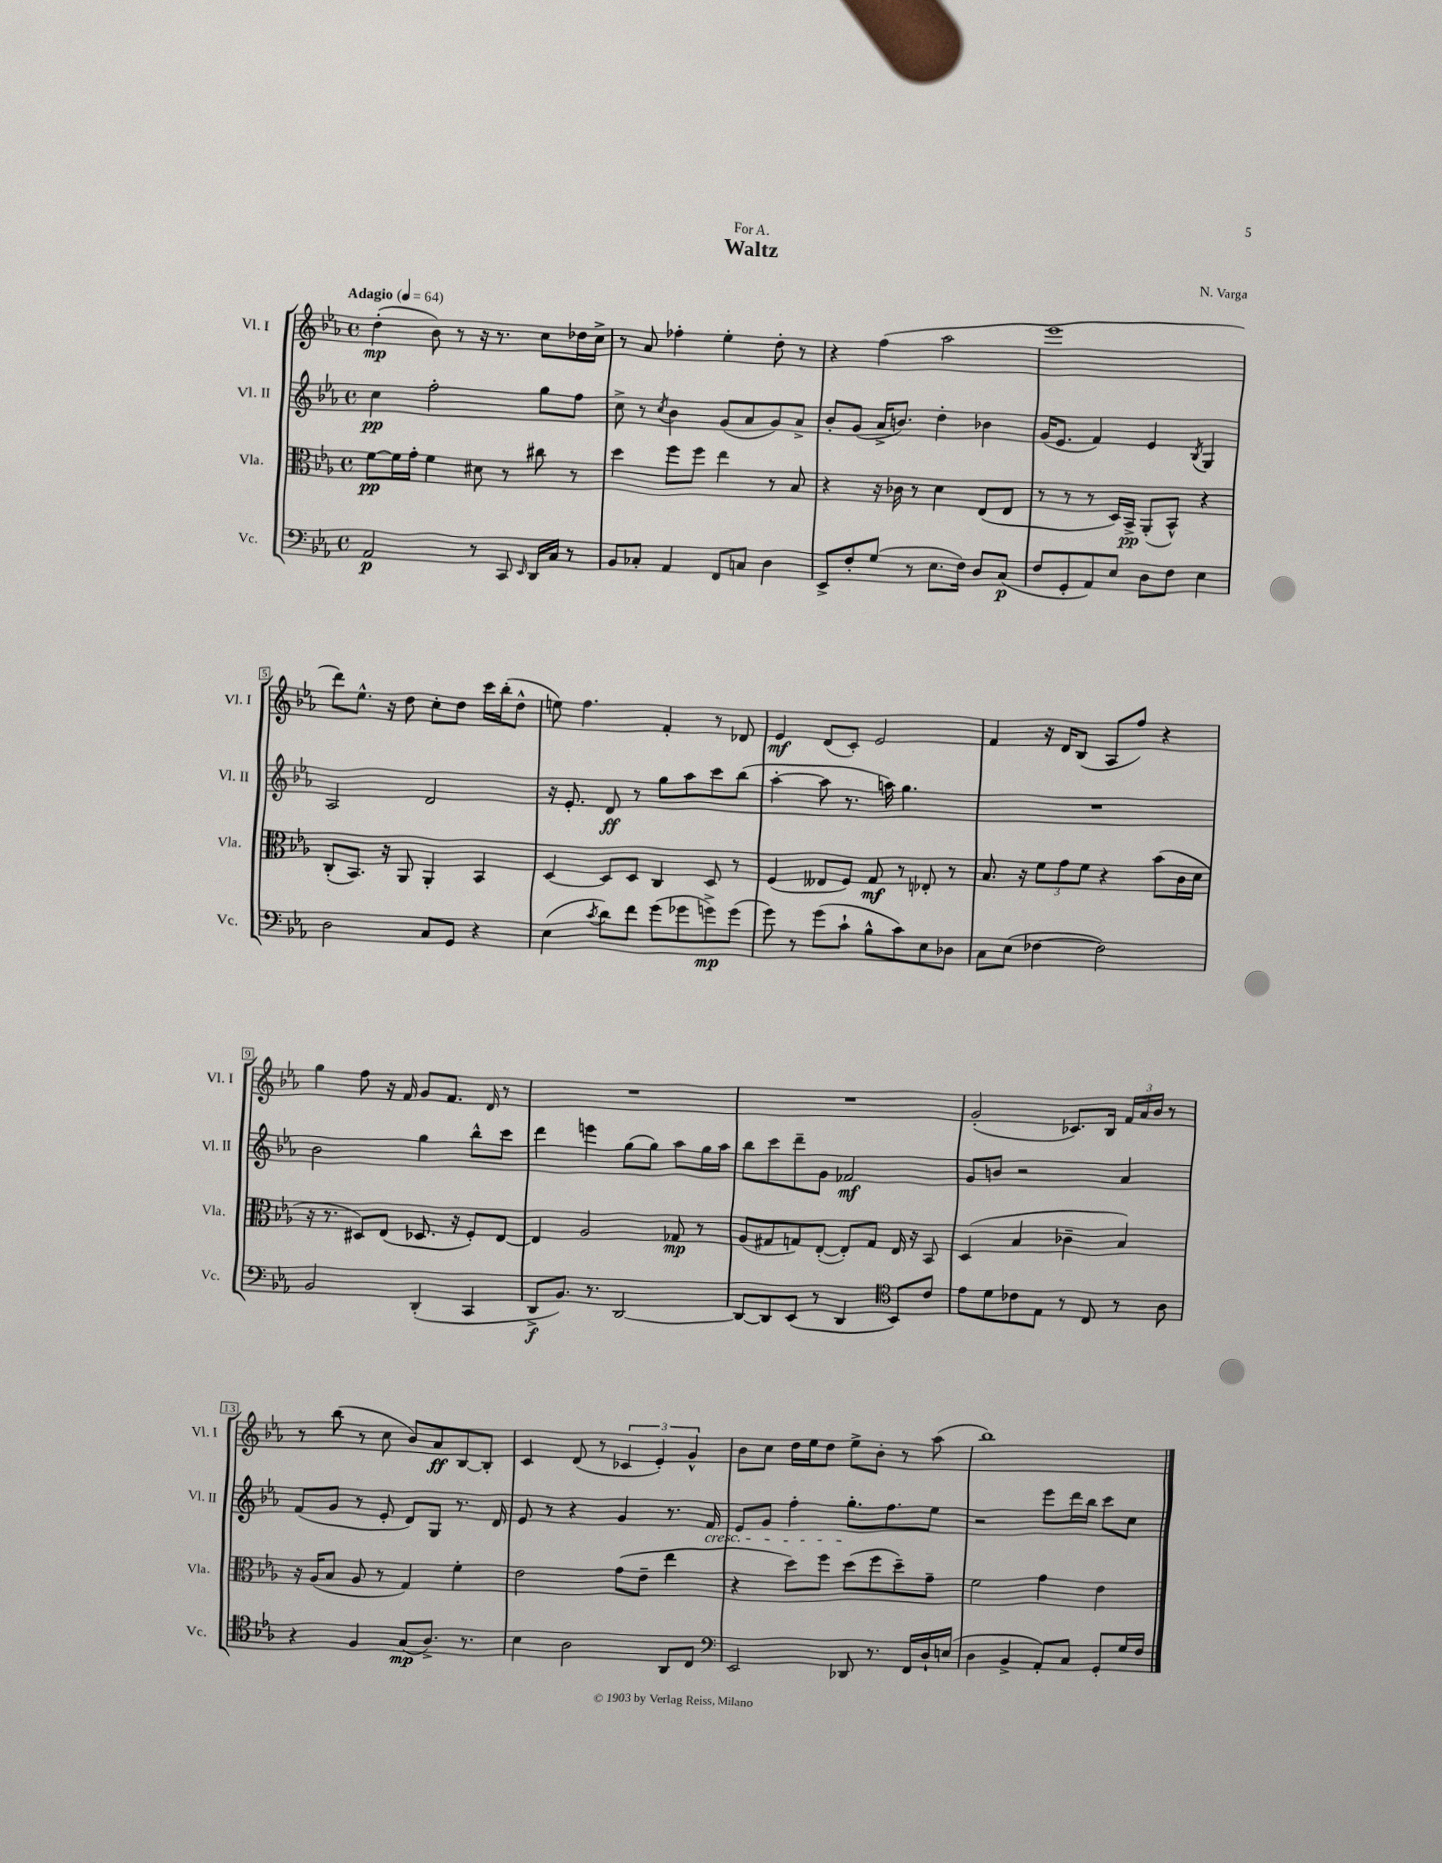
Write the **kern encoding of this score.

**kern	**dynam	**kern	**dynam	**kern	**dynam	**kern	**dynam
*part4	*part4	*part3	*part3	*part2	*part2	*part1	*part1
*staff4	*staff4	*staff3	*staff3	*staff2	*staff2	*staff1	*staff1
*I"Vc.	*	*I"Vla.	*	*I"Vl. II	*	*I"Vl. I	*
*I'Vc.	*	*I'Vla.	*	*I'Vl. II	*	*I'Vl. I	*
*clefF4	*	*clefC3	*	*clefG2	*	*clefG2	*
*k[b-e-a-]	*	*k[b-e-a-]	*	*k[b-e-a-]	*	*k[b-e-a-]	*
*M4/4	*	*M4/4	*	*M4/4	*	*M4/4	*
*met(c)	*	*met(c)	*	*met(c)	*	*met(c)	*
*MM64	*	*MM64	*	*MM64	*	*MM64	*
=1	=1	=1	=1	=1	=1	=1	=1
!	!	!	!	!	!	!LO:TX:a:B:t=Adagio	!
2AA-/	p	[8f\L	pp	4cc\	pp	(4dd'\	mp
.	.	16f\L]	.	.	.	.	.
.	.	16g'\JJ	.	.	.	.	.
.	.	4f\	.	2ff'\	.	8b-\)	.
.	.	.	.	.	.	8r	.
8r	.	8d#X\	.	.	.	16r	.
.	.	.	.	.	.	8.r	.
8CC/	.	8r	.	.	.	.	.
16qqEE-/	.	.	.	.	.	.	.
16DD/LL	.	8cc#X\	.	8gg\L	.	8cc\L	.
16C/JJ	.	.	.	.	.	.	.
8r	.	8r	.	8ff\J	.	16dd-X\L	.
.	.	.	.	.	.	16cc^\JJ	.
=2	=2	=2	=2	=2	=2	=2	=2
8BB-/L	.	4dd\	.	8cc^\	.	8r	.
8C-X'/J	.	.	.	8r	.	8a-/	.
.	.	.	.	8qcc/	.	.	.
4AA-/	.	8ff\L	.	4b-\	.	4ff-X'\	.
.	.	8ff\J	.	.	.	.	.
8FF/L	.	4ee-\	.	(8g/L	.	4ee-'\	.
8Cn/J	.	.	.	8a-/	.	.	.
4D\	.	8r	.	8g/)	.	8dd'\	.
.	.	8B-/	.	8a-^/J	.	8r	.
=3	=3	=3	=3	=3	=3	=3	=3
8EE-^/L	.	4r	.	8b-'/L	.	4r	.
8F'/	.	.	.	(8g/J	.	.	.
(8G/J	.	16r	.	16a-^/KL	.	(4ff\	.
.	.	16c-X\	.	8.bn/J)	.	.	.
8r	.	8r	.	.	.	.	.
8.E-\L	.	4d\	.	4dd'\	.	2aa-\	.
16F\Jk)	.	.	.	.	.	.	.
8D/L	.	(8E-/L	.	4b-X\	.	.	.
(8C/J	p	8E-/J	.	.	.	.	.
=4	=4	=4	=4	=4	=4	=4	=4
8F/L	.	8r	.	(16g/KL	.	1eee-	.
.	.	.	.	8.e-/J	.	.	.
8GG'/	.	8r	.	.	.	.	.
8AA-/)	.	8r	.	4f/)	.	.	.
8E-/J	.	16D/LL)	.	.	.	.	.
.	.	16BB-^/JJ	pp	.	.	.	.
8D\L	.	(8AA-'/L	.	4e-/	.	.	.
8F\J	.	8BB-^^/J)	.	.	.	.	.
.	.	.	.	8qB-/	.	.	.
4E-\	.	4r	.	4G/	.	.	.
!!LO:LB:g=z
=5	=5	=5	=5	=5	=5	=5	=5
2D\	.	(8C'/L	.	2A-/	.	8ddd\L)	.
.	.	8.BB-/J)	.	.	.	8.ee-^^\J	.
.	.	16r	.	.	.	16r	.
.	.	8AA-/	.	.	.	8dd\	.
8C/L	.	4AA-'/	.	2d/	.	8cc'\L	.
8GG/J	.	.	.	.	.	8dd\J	.
4r	.	4BB-/	.	.	.	16ccc\LL	.
.	.	.	.	.	.	(16bb-'\J	.
.	.	.	.	.	.	8dd^^\J	.
=6	=6	=6	=6	=6	=6	=6	=6
(4E-\	.	[4D/	.	16r	.	8een\)	.
.	.	.	.	8.e-'/	.	.	.
.	.	.	.	.	.	4.ff\	.
8qc/	.	.	.	.	.	.	.
8d\L)	.	8D/L]	.	8d/	ff	.	.
8f\J	.	8D/J	.	8r	.	.	.
(8g\L	.	4C/	.	8gg\L	.	4f'/	.
8g-X\	.	.	.	8aa-\	.	.	.
8gn^\)	mp	8D/	.	8ccc\	.	8r	.
(8g\J	.	8r	.	(8bb-\J	.	8d-X/	.
=7	=7	=7	=7	=7	=7	=7	=7
8g\)	.	(4F/	.	[4aa-'\	.	4e-/	mf
8r	.	.	.	.	.	.	.
(8g\L	.	8E--X/L	.	8aa-\]	.	(8d/L	.
8c`\J	.	8F/J)	.	8.r	.	8c'/J)	.
8B-^^\L	.	8G/	mf	.	.	2e-/	.
.	.	.	.	16aan\)	.	.	.
8c\)	.	8r	.	4.gg\	.	.	.
8E-\	.	8E-X'/	.	.	.	.	.
8D-X\J	.	8r	.	.	.	.	.
=8	=8	=8	=8	=8	=8	=8	=8
8C\L	.	8.B-/	.	1r	.	4f/	.
(8E-\J	.	.	.	.	.	.	.
.	.	16r	.	.	.	.	.
[4F-X\	.	12f\L	.	.	.	16r	.
.	.	.	.	.	.	16d/KL	.
.	.	12g\	.	.	.	.	.
.	.	.	.	.	.	(8B-/J	.
.	.	12f\J	.	.	.	.	.
2F-\])	.	4r	.	.	.	8A-/L	.
.	.	.	.	.	.	8ff/J)	.
.	.	(8b-\L	.	.	.	4r	.
.	.	16c\L	.	.	.	.	.
.	.	16d\JJ	.	.	.	.	.
!!LO:LB:g=z
=9	=9	=9	=9	=9	=9	=9	=9
2BB-/	.	16r	.	2b-\	.	4gg\	.
.	.	8.r	.	.	.	.	.
.	.	8D#X/L)	.	.	.	8ff\	.
.	.	(8E-/J	.	.	.	16r	.
.	.	.	.	.	.	16f/	.
(4DD'/	.	8.D-X/	.	4gg\	.	8g/L	.
.	.	.	.	.	.	8.f/J	.
.	.	16r	.	.	.	.	.
4CC/	.	8F'/L)	.	8bb-^^\L	.	.	.
.	.	.	.	.	.	16d/	.
.	.	[8E-/J	.	8ccc\J	.	8r	.
=10	=10	=10	=10	=10	=10	=10	=10
8DD^/L	f	4E-/]	.	4ddd\	.	1r	.
8.BB-/J)	.	.	.	.	.	.	.
.	.	2A-/	.	4eeen\	.	.	.
8.r	.	.	.	.	.	.	.
[2DD/	.	.	.	(8gg\L	.	.	.
.	.	.	.	8gg\J)	.	.	.
.	.	8G-X/	mp	8aa-\L	.	.	.
.	.	8r	.	16gg\L	.	.	.
.	.	.	.	16aa-\JJ	.	.	.
=11	=11	=11	=11	=11	=11	=11	=11
8DD/L_	.	(8A-/L	.	8bb-\L	.	1r	.
8DD/]	.	8G#X/	.	8ccc\	.	.	.
(8EE-/J	.	8Gn/)	.	8ddd~\	.	.	.
8r	.	([8E-'/J	.	8g\J	.	.	.
4DD/	.	8E-'/L])	.	2f-X/	mf	.	.
.	.	8G/J	.	.	.	.	.
*clefC4	*	*	*	*	*	*	*
8BB-/L)	.	16E-/	.	.	.	.	.
.	.	16r	.	.	.	.	.
8c/J	.	8BB-/	.	.	.	.	.
=12	=12	=12	=12	=12	=12	=12	=12
8e-\L	.	(4D/	.	8g/L	.	(2g'/	.
8d\	.	.	.	8bn/J	.	.	.
8c-X\	.	4B-/	.	2r	.	.	.
8E-\J	.	.	.	.	.	.	.
8r	.	4c-X~\	.	.	.	8.c-X/L)	.
8C/	.	.	.	.	.	.	.
.	.	.	.	.	.	16B-/Jk	.
8r	.	4B-/)	.	4a-/	.	24f/LL	.
.	.	.	.	.	.	24a-/	.
.	.	.	.	.	.	24b-/JJ	.
8A-\	.	.	.	.	.	8r	.
!!LO:LB:g=z
=13	=13	=13	=13	=13	=13	=13	=13
4r	.	16r	.	(8f/L	.	8r	.
.	.	(16A-/KL	.	.	.	.	.
.	.	8B-/J	.	8g/J	.	(8bb-\	.
4F/	.	8A-/	.	8r	.	8r	.
.	.	8r	.	8e-'/	.	8cc\	.
(8G/L	mp	4G/)	.	8d/L)	.	8b-/L)	.
8.A-^/J)	.	.	.	8G/J	.	8a-/	ff
.	.	4f'\	.	8.r	.	[8B-/	.
8.r	.	.	.	.	.	.	.
.	.	.	.	.	.	8B-'/J]	.
.	.	.	.	16d/	.	.	.
=14	=14	=14	=14	=14	=14	=14	=14
4B-\	.	2e-\	.	8e-/	.	4c/	.
.	.	.	.	8r	.	.	.
2A-\	.	.	.	4r	.	(8d/	.
.	.	.	.	.	.	8r	.
.	.	(8g\L	.	4g/	.	6c-X/	.
.	.	8e-~\J	.	.	.	.	.
.	.	.	.	.	.	6e-'/)	.
8AA-/L	.	4ee-\	.	8.r	.	.	.
.	.	.	.	.	.	6g^^/	.
8C/J	.	.	.	.	.	.	.
!	!	!	!	!LO:TX:b:i:t=cresc.	!	!	!
.	.	.	.	16f/	.	.	.
=15	=15	=15	=15	=15	=15	=15	=15
*clefF4	*	*	*	*	*	*	*
2EE-/	.	4r	.	8e-/L	.	8b-\L	.
.	.	.	.	8g/J	.	8cc\J	.
.	.	8dd\L)	.	4ff'\	.	16dd\LL	.
.	.	.	.	.	.	16ee-\J	.
.	.	8ff\J	.	.	.	8dd\J	.
8DD-X/	.	(8dd\L	.	8.gg'\L	.	8ee-^\L	.
8.r	.	8ff\	.	.	.	8b-'\J	.
.	.	.	.	8.ff\	.	.	.
.	.	8dd~\)	.	.	.	8r	.
16FF/LL	.	.	.	.	.	.	.
16D`/	.	8g~\J	.	8ee-\J	.	(8aa-\	.
(16En/JJ	.	.	.	.	.	.	.
=16	=16	=16	=16	=16	=16	=16	=16
4D\	.	2f\	.	2r	.	1bb-)	.
4BB-^/	.	.	.	.	.	.	.
8AA-'/L)	.	4g\	.	8eee-\L	.	.	.
8C/J	.	.	.	16ddd\L	.	.	.
.	.	.	.	16bb-\JJ	.	.	.
8GG'/L	.	4e-\	.	8ccc\L	.	.	.
16G/L	.	.	.	8cc\J	.	.	.
16F/JJ	.	.	.	.	.	.	.
==	==	==	==	==	==	==	==
*-	*-	*-	*-	*-	*-	*-	*-
